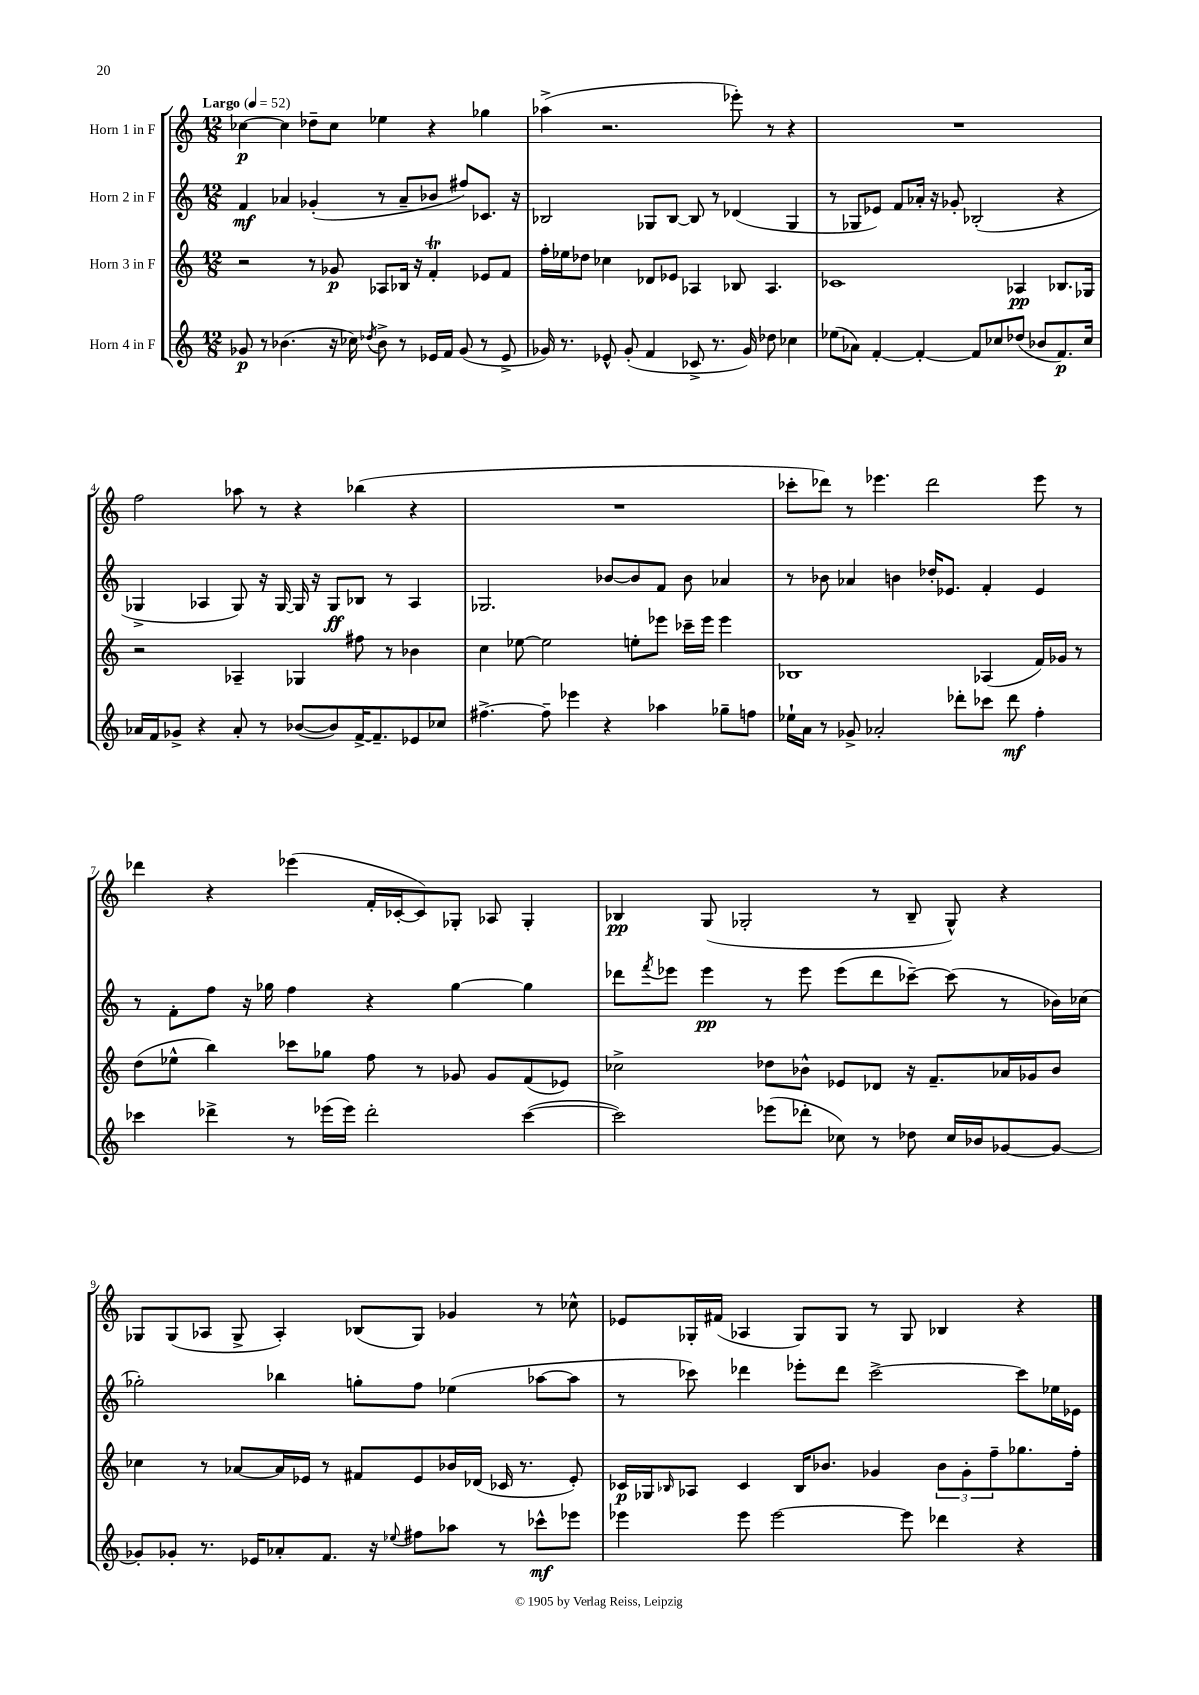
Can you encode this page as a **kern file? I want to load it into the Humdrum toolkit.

**kern	**dynam	**kern	**dynam	**kern	**dynam	**kern	**dynam
*part4	*part4	*part3	*part3	*part2	*part2	*part1	*part1
*staff4	*staff4	*staff3	*staff3	*staff2	*staff2	*staff1	*staff1
*I"Horn 4 in F	*	*I"Horn 3 in F	*	*I"Horn 2 in F	*	*I"Horn 1 in F	*
*clefG2	*	*clefG2	*	*clefG2	*	*clefG2	*
*k[]	*	*k[]	*	*k[]	*	*k[]	*
*M12/8	*	*M12/8	*	*M12/8	*	*M12/8	*
*MM52	*	*MM52	*	*MM52	*	*MM52	*
=1	=1	=1	=1	=1	=1	=1	=1
!	!	!	!	!	!	!LO:TX:a:B:t=Largo	!
8g-X/	p	2r	.	4f/	mf	[4cc-X\	p
8r	.	.	.	.	.	.	.
(4.b-X\	.	.	.	4a-X/	.	4cc-\]	.
.	.	8r	.	(4g-X'/	.	8dd-X~\L	.
16r	.	8g-X/	p	.	.	8cc-\J	.
16cc-X\)	.	.	.	.	.	.	.
8qdd-X/	.	.	.	.	.	.	.
8b-^\	.	8A-X/L	.	8r	.	4ee-X\	.
8r	.	16B-X/Jk	.	8a-~/L	.	.	.
.	.	16r	.	.	.	.	.
16e-X/LL	.	4fT'/	.	8b-X/J	.	4r	.
16f/JJ	.	.	.	.	.	.	.
(8g-/	.	.	.	8ff#X/L)	.	.	.
8r	.	8e-X/L	.	8.c-X/J	.	4gg-X\	.
8e-^/	.	8f/J	.	.	.	.	.
.	.	.	.	16r	.	.	.
=2	=2	=2	=2	=2	=2	=2	=2
16g-X/)	.	16ff'\LL	.	2B-X/	.	(4aa-X^\	.
8.r	.	16ee-X\J	.	.	.	.	.
.	.	8dd-X\J	.	.	.	.	.
8e-X^^/	.	4cc-X\	.	.	.	2.r	.
(8g-'/	.	.	.	.	.	.	.
4f/	.	8d-X/L	.	8G-X/L	.	.	.
.	.	8e-X/J	.	[8B-/J	.	.	.
8c-X^/	.	4A-X/	.	8B-/]	.	.	.
8.r	.	.	.	8r	.	.	.
.	.	8B-X/	.	(4d-X/	.	8eee-X'\)	.
16g-/)	.	.	.	.	.	.	.
8dd-X\	.	4.A-/	.	.	.	8r	.
4cc-X\	.	.	.	4G-/	.	4r	.
=3	=3	=3	=3	=3	=3	=3	=3
(8ee-X\L	.	1c-X	.	8r	.	1.r	.
8a-X\J)	.	.	.	8G-X/L	.	.	.
[4f'/	.	.	.	8e-X/J)	.	.	.
.	.	.	.	8f/L	.	.	.
4f'/_	.	.	.	16a-X'/Jk	.	.	.
.	.	.	.	16r	.	.	.
.	.	.	.	8g-X'/	.	.	.
8f/L]	.	.	.	(2B-X'/	.	.	.
8cc-X/	.	.	.	.	.	.	.
(8dd-X/J	.	4A-X/	pp	.	.	.	.
8b-X/L	.	.	.	.	.	.	.
8.f/)	p	8.B-X/L	.	4r	.	.	.
16cc-/Jk	.	16G-X/Jk	.	.	.	.	.
!!LO:LB:g=z
=4	=4	=4	=4	=4	=4	=4	=4
16a-X/LL	.	2r	.	4G-X^/	.	2ff\	.
16f/J	.	.	.	.	.	.	.
8g-X^/J	.	.	.	.	.	.	.
4r	.	.	.	4A-X/	.	.	.
8a-'/	.	4A-X~/	.	8G-/)	.	8aa-X\	.
8r	.	.	.	16r	.	8r	.
.	.	.	.	[16G-/	.	.	.
([8b-X/L	.	4G-X/	.	16G-/]	.	4r	.
.	.	.	.	16r	.	.	.
8b-/])	.	.	.	8G-/L	ff	.	.
[16f^/K	.	8ff#X\	.	8B-X/J	.	(4bb-X\	.
8.f~/]	.	.	.	.	.	.	.
.	.	8r	.	8r	.	.	.
8e-X/	.	4b-X\	.	4A-/	.	4r	.
8cc-X/J	.	.	.	.	.	.	.
=5	=5	=5	=5	=5	=5	=5	=5
[4.ff#X^\	.	4cc\	.	2.G-X/	.	1.r	.
.	.	[8ee-X\	.	.	.	.	.
8ff#~\]	.	2ee-\]	.	.	.	.	.
4eee-X\	.	.	.	.	.	.	.
4r	.	.	.	[8b-X/L	.	.	.
.	.	8een'\L	.	8b-/]	.	.	.
4aa-X\	.	8eee-X\J	.	8f/J	.	.	.
.	.	16ccc-X~\LL	.	8b-\	.	.	.
.	.	16eee-\JJ	.	.	.	.	.
8gg-X~\L	.	4eee-\	.	4a-X/	.	.	.
8ffn\J	.	.	.	.	.	.	.
=6	=6	=6	=6	=6	=6	=6	=6
16ee-X`\LL	.	1B-X	.	8r	.	8ccc-X'\L	.
16a\JJ	.	.	.	.	.	.	.
8r	.	.	.	8b-X\	.	8ddd-X\J)	.
8g-X^/	.	.	.	4a-X/	.	8r	.
2a-X'/	.	.	.	.	.	4.eee-X\	.
.	.	.	.	4bn\	.	.	.
.	.	.	.	16dd-X'/KL	.	2ddd-\	.
.	.	.	.	8.e-X/J	.	.	.
8ddd-X'\L	.	.	.	.	.	.	.
8ccc-X\J	.	(4A-X/	.	4f'/	.	.	.
8ddd-\	mf	.	.	.	.	.	.
4ff'\	.	16f/LL)	.	4e-/	.	8eee-\	.
.	.	16g-X/JJ	.	.	.	.	.
.	.	8r	.	.	.	8r	.
!!LO:LB:g=z
=7	=7	=7	=7	=7	=7	=7	=7
4ccc-X\	.	(8dd\L	.	8r	.	4ddd-X\	.
.	.	8ee-X^^\J	.	8f'\L	.	.	.
4ddd-X^\	.	4bb\)	.	8ff\J	.	4r	.
.	.	.	.	16r	.	.	.
.	.	.	.	16gg-X\	.	.	.
8r	.	8ccc-X\L	.	4ff\	.	(4eee-X\	.
(16eee-X\LL	.	8gg-X\J	.	.	.	.	.
16eee-\JJ)	.	.	.	.	.	.	.
2ddd-'\	.	8ff\	.	4r	.	16f'/LL	.
.	.	.	.	.	.	[16c-X'/J	.
.	.	8r	.	.	.	8c-/])	.
.	.	8g-X/	.	[4gg-\	.	8G-X'/J	.
.	.	8g-/L	.	.	.	8A-X/	.
([4ccc-\	.	(8f/	.	4gg-\]	.	4G-'/	.
.	.	8e-X/J)	.	.	.	.	.
=8	=8	=8	=8	=8	=8	=8	=8
2ccc-\])	.	2cc-X^\	.	8ddd-X\L	.	4B-X/	pp
.	.	.	.	8qfff/	.	.	.
.	.	.	.	8eee-X\J	.	.	.
.	.	.	.	4eee-\	pp	(8G/	.
.	.	.	.	.	.	2G-X'/	.
(8eee-X\L	.	8dd-X\L	.	8r	.	.	.
8ddd-X'\J	.	8b-X^^\J	.	8eee-\	.	.	.
8cc-X\)	.	8e-X/L	.	(8eee-\L	.	.	.
8r	.	8d-X/J	.	8ddd-\	.	8r	.
8dd-X\	.	16r	.	[8ccc-X~\J)	.	8B-~/	.
.	.	8.f~/L	.	.	.	.	.
16cc-/LL	.	.	.	(8ccc-\]	.	8G-^^/)	.
16b-X/J	.	.	.	.	.	.	.
[8g-X/	.	16a-X/L	.	8r	.	4r	.
.	.	16g-X/J	.	.	.	.	.
8g-/J_	.	8b-/J	.	16b-X\LL)	.	.	.
.	.	.	.	(16cc-X\JJ	.	.	.
!!LO:LB:g=z
=9	=9	=9	=9	=9	=9	=9	=9
8g-X'/L]	.	4cc-X\	.	2gg-X'\)	.	8G-X/L	.
8g-X'/J	.	.	.	.	.	(8G-/	.
8.r	.	8r	.	.	.	8A-X/J	.
.	.	[8a-X/L	.	.	.	8G-^/	.
16e-X/KL	.	.	.	.	.	.	.
8a-X'/	.	16a-/L]	.	4bb-X\	.	4A-'/)	.
.	.	16e-X/JJ	.	.	.	.	.
8.f/J	.	8r	.	.	.	.	.
.	.	8f#X/L	.	8ggn'\L	.	(8B-X/L	.
16r	.	.	.	.	.	.	.
8qqee-X/	.	.	.	.	.	.	.
8ff#X\L	.	8e-/	.	8ff\J	.	8G-/J)	.
8aa-X\J	.	16b-X/L	.	(4ee-X\	.	4g-X/	.
.	.	(16d-X/JJ	.	.	.	.	.
8r	.	16c-X/	.	.	.	.	.
.	.	8.r	.	.	.	.	.
8ccc-X^^\L	mf	.	.	[8aa-X\L	.	8r	.
8eee-X\J	.	8e-'/)	.	8aa-\J]	.	8cc-X^^\	.
=10	=10	=10	=10	=10	=10	=10	=10
4eee-X\	.	16c-X/LL	p	8r	.	8e-X/L	.
.	.	16G-X/J	.	.	.	.	.
.	.	16qqB-X/	.	.	.	.	.
.	.	8A-X/J	.	8ccc-X\)	.	16G-X'/L	.
.	.	.	.	.	.	(16f#X/JJ	.
8eee-\	.	4c-/	.	4ddd-X\	.	4A-X/	.
[2eee-\	.	.	.	.	.	.	.
.	.	16B-/KL	.	8eee-X'\L	.	8G-/L)	.
.	.	8.b-X/J	.	.	.	.	.
.	.	.	.	8ddd-\J	.	8G-/J	.
.	.	4g-X/	.	[2ccc-^\	.	8r	.
8eee-\]	.	.	.	.	.	8G-/	.
4ddd-X\	.	12b-\L	.	.	.	4B-X/	.
.	.	12g-'\	.	.	.	.	.
.	.	12ff~\	.	.	.	.	.
4r	.	8.gg-X\	.	8ccc-\L]	.	4r	.
.	.	.	.	16ee-X\L	.	.	.
.	.	16ff'\Jk	.	16e-X\JJ	.	.	.
==	==	==	==	==	==	==	==
*-	*-	*-	*-	*-	*-	*-	*-
